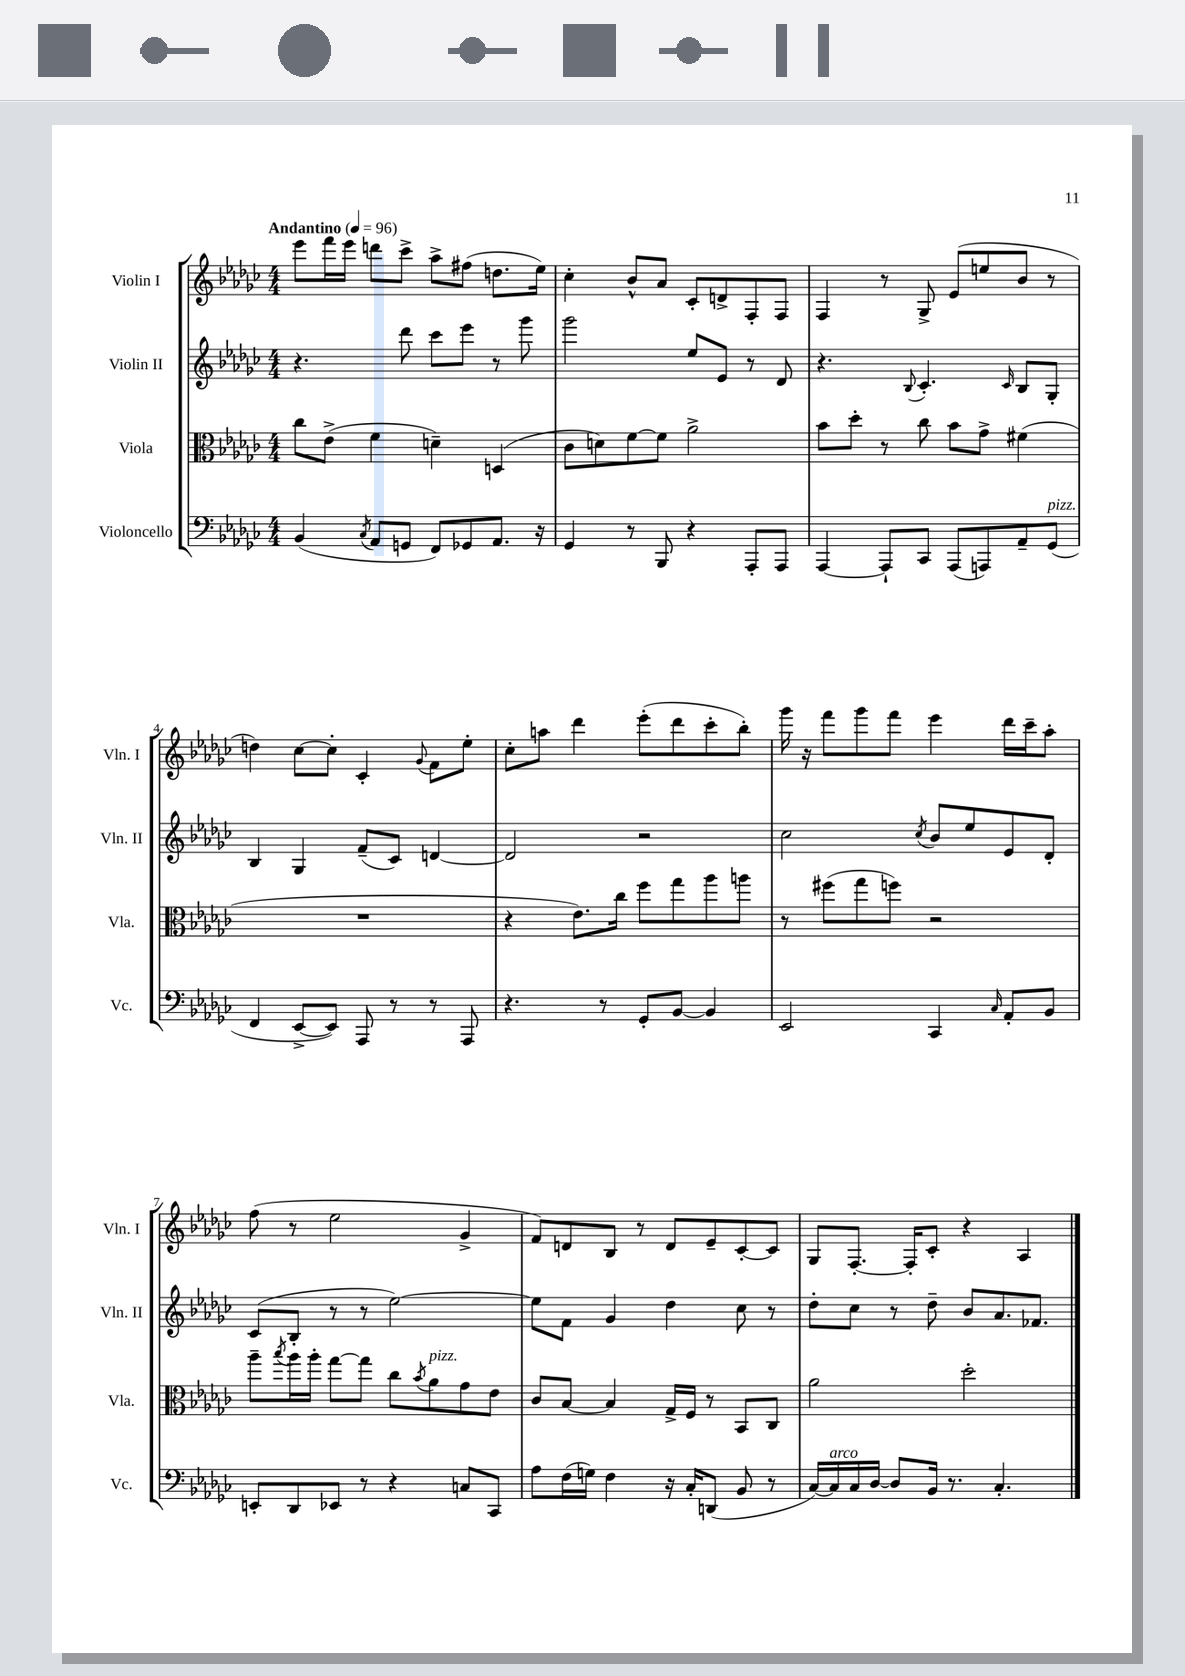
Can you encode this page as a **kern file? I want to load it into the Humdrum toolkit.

**kern	**kern	**kern	**kern
*staff4	*staff3	*staff2	*staff1
*clefF4	*clefC3	*clefG2	*clefG2
*k[b-e-a-d-g-c-]	*k[b-e-a-d-g-c-]	*k[b-e-a-d-g-c-]	*k[b-e-a-d-g-c-]
*M4/4	*M4/4	*M4/4	*M4/4
*MM96	*MM96	*MM96	*MM96
(4BB-	8cc-	4.r	8eee-
.	(8e-^	.	16fff
.	.	.	16eee-
8qC-	.	.	.
8AA-	4f	.	8ddd
8GG	.	8ddd-	8ccc-^
8FF)	4d~)	8ccc-	8aa-^
8GG-	.	8eee-	(8ff#
8.AA-	(4D	8r	8.dd
.	.	8ggg-	.
16r	.	.	16ee-)
=	=	=	=
4GG-	8c-	2ggg-	4cc-'
.	8d)	.	.
8r	[8f	.	8b-^^
8BBB-	8f]	.	8a-
4r	2a-^	8ee-	8c-'
.	.	8e-	8d^
8AAA-'	.	8r	8F'
8AAA-	.	8d-	8F
=	=	=	=
[4AAA-	8b-	4.r	4F
.	8dd-'	.	.
8AAA-`]	8r	.	8r
.	.	8qqB-	.
8CC-	8cc-	4.c-'	8G-^
(8AAA-	8b-	.	(8e-
8AAA)	8g-^	.	8ee
.	.	16qqc-	.
8AA-~	(4f#	8B-	8b-
(8GG-	.	8G-'	8r
=	=	=	=
4FF	1r	4B-	4dd)
[8EE-^	.	4G-	[8cc-
8EE-])	.	.	8cc-']
8AAA-	.	(8f~	4c-'
8r	.	8c-)	.
.	.	.	8qqg-
8r	.	[4d	8f
8AAA-	.	.	8ee-'
=	=	=	=
4.r	4r	2d]	8cc-'
.	.	.	8aa
.	8.e-)	.	4ddd-
8r	.	.	.
.	16cc-	.	.
8GG-'	8ff	2r	(8eee-'
[8BB-	8gg-	.	8ddd-
4BB-]	8aa-	.	8ccc-'
.	8aa	.	8bb-')
=	=	=	=
2EE-	8r	2cc-	16ggg-
.	.	.	16r
.	(8ff#	.	8fff
.	8gg-	.	8ggg-
.	8ff)	.	8fff
.	.	8qcc-	.
4CC-	2r	8b-	4eee-
.	.	8ee-	.
16qqC-	.	.	.
8AA-'	.	8e-	16ddd-
.	.	.	16ccc-~
8BB-	.	8d-'	8aa-'
=	=	=	=
8EE'	8aa-~	(8c-	(8ff
.	8qbb-	.	.
8DD-	16aa-	8B-'	8r
.	16aa-'	.	.
8EE-	[8gg-	8r	2ee-
8r	8gg-]	8r	.
4r	8cc-	[2ee-)	.
.	8qb-	.	.
.	8a-	.	.
8C	8g-	.	4g-^
8CC-	8e-	.	.
=	=	=	=
8A-	8c-	8ee-]	8f)
(16F	[8B-	8f	8d
16G)	.	.	.
4F	4B-]	4g-	8B-
.	.	.	8r
16r	16G-^	4dd-	8d
16C-'	16F	.	.
(8DD	8r	.	8e-~
8BB-	8BB-	8cc-	[8c-'
8r	8C-	8r	8c-]
=	=	=	=
[16C-)	2a-	8dd-'	8G-
16C-]	.	.	.
16C-	.	8cc-	[8.F'
[16D-	.	.	.
8D-]	.	8r	.
.	.	.	16F']
16BB-	.	8dd-~	8c-'
8.r	.	.	.
.	2dd-'	8b-	4r
4.C-'	.	8.a-	.
.	.	.	4A-
.	.	8.f-	.
==	==	==	==
*-	*-	*-	*-
